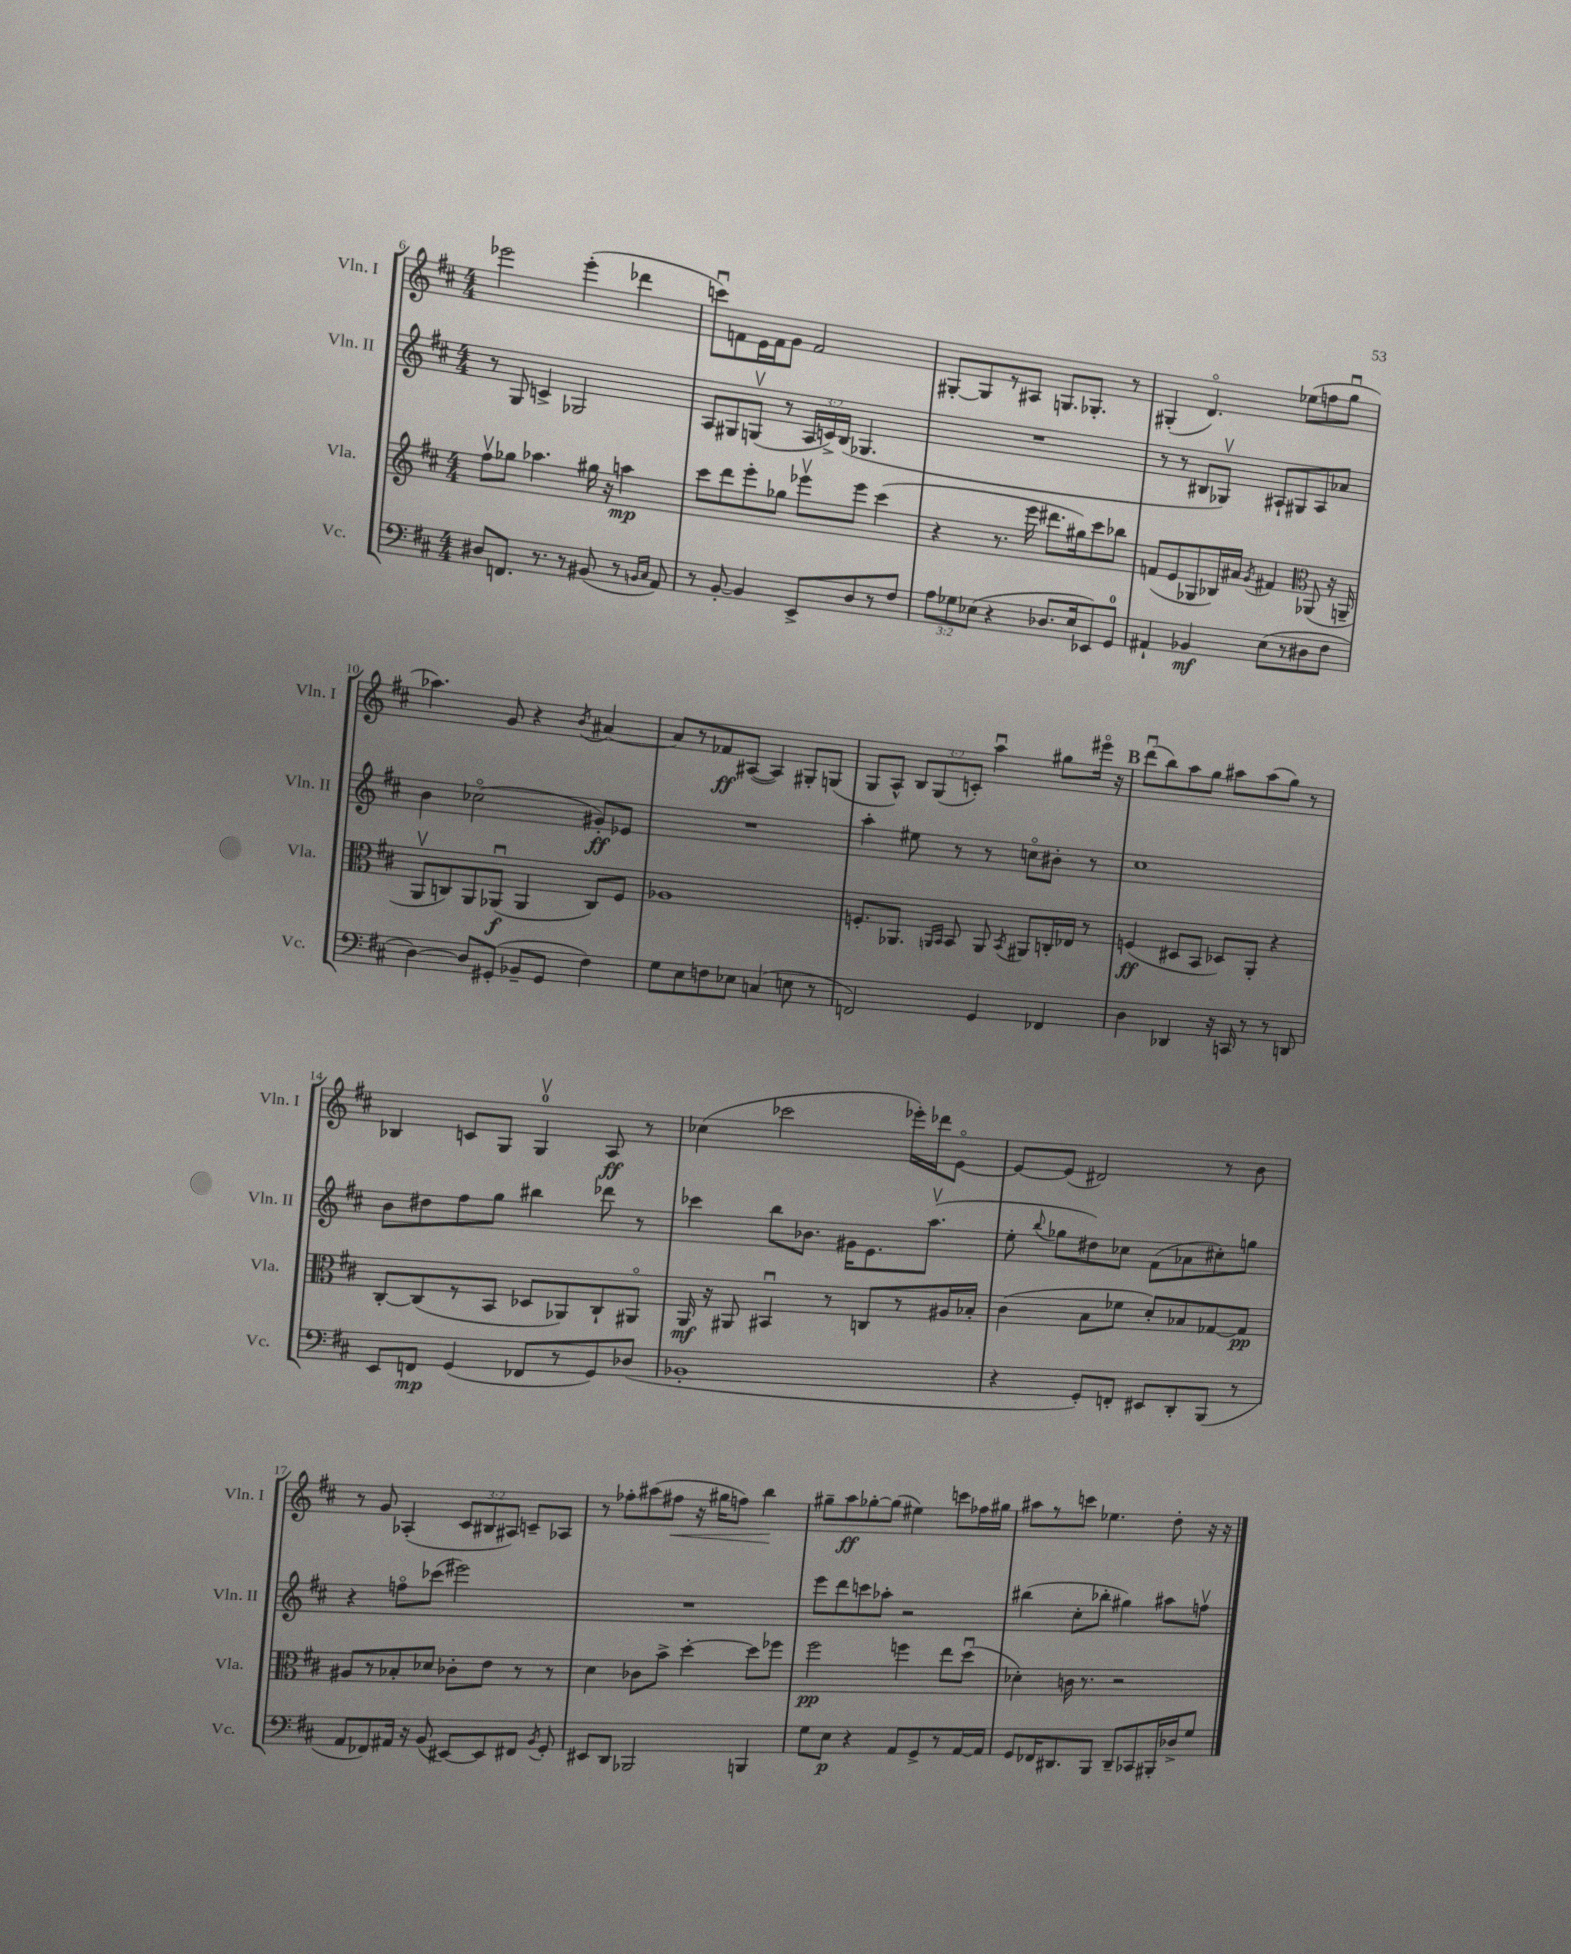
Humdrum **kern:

**kern	**kern	**kern	**kern
*staff4	*staff3	*staff2	*staff1
*clefF4	*clefG2	*clefG2	*clefG2
*k[f#c#]	*k[f#c#]	*k[f#c#]	*k[f#c#]
*M4/4	*M4/4	*M4/4	*M4/4
8D#	8ff#v	8r	2eee-
8.FF	8gg-	8G	.
.	4.aa-	4c^	.
8.r	.	.	.
8r	.	2G-	(4eee-'
(8BB#	16gg#	.	.
.	16r	.	.
8r	4aa	.	4ddd-
16qqBB	.	.	.
16qqC#	.	.	.
8AA)	.	.	.
=	=	=	=
8r	8ccc#	8A	8cccu)
[8BB'	8ddd	8G#	8f
4BB]	8eee'	(8Gv	16e
.	.	.	16f
.	8gg-	8r	8g
8EE^	8eee-v	24A	2f
.	.	24c^)	.
.	.	(24B	.
8D	8eee-	4.G-	.
8r	(4ccc#	.	.
8F#	.	.	.
=	=	=	=
12A	4r	1r	[8G#'
12G-	.	.	.
.	.	.	8G#]
(12E-	.	.	.
4r	8.r	.	8r
.	.	.	8A#
.	16eee	.	.
8.D-	8.ddd#	.	8.G
16E-	16gg#)	.	8.G-'
8EE-)	8ccc#	.	.
8GG	8bb-	.	8r
=	=	=	=
4AA#`	(8f	8r	(4G#'
.	8e	8r	.
4BB-	8G-	8B#	4.do)
.	16B-)	8G-v)	.
.	16a#	.	.
.	8qg	.	.
(8E	4f#	8A#`	.
8r	.	8G#	(8ee-
*	*clefC3	*	*
8D#	(8AA-	8A#	8ff
8F#	16r	8a-	8ggu
.	16AA~	.	.
=	=	=	=
[4D)	8AAv	4b	4.aa-)
.	8C)	.	.
8D]	8AA	(2cc-o	.
(8GG#'	(8AA-u	.	8g
8BB-~	4AA-	.	4r
8GG#	.	.	.
.	.	.	8qb
4F#)	8C)	8g#')	[4a#
.	8F#	8e-	.
=	=	=	=
8G	1A-	1r	8a#]
8E	.	.	8r
8F	.	.	8f-
8E-	.	.	([8A#
(4C	.	.	4A#])
8E	.	.	8G#'
8r	.	.	(8G
=	=	=	=
2FF)	8.F'	4aa'	8G
.	.	.	8A^^)
.	8.AA-	.	.
.	.	8ee#	12B
.	.	.	(12G
.	16qqAA	.	.
.	16qqBB	.	.
.	8BB	8r	.
.	.	.	12c')
4GG	8AA	8r	4aau
.	8qBB	.	.
.	8AA#	8cco	.
4FF-	16C'	8b#'	8gg#
.	16E-	.	.
.	8r	8r	16eee#o
.	.	.	16r
=	=	=	=
4D	(4F	1cc#	(8dddu
.	.	.	8bb)
4DD-	8D#	.	8aa
.	8BB	.	8gg
16r	8D-)	.	8aa#
16CC	.	.	.
8r	8AA'	.	(8aa#
8r	4r	.	8gg)
8DD	.	.	8r
=	=	=	=
8EE	[8C#'	8b	4B-
8FF	(8C#]	8dd#	.
(4GG	8r	8ff#	8c
.	8BB	8gg	8G
8FF-	8D-	4bb#	4Gv
8r	8AA-)	.	.
8GG)	8C#`	8ddd-	8A
(8D-	8AA#o	8r	8r
=	=	=	=
1BB-'	16AA	4ccc-	(4cc-
.	16r	.	.
.	8AA#	.	.
.	4BB#u	8bb	2ccc-
.	.	8.b-	.
.	8r	.	.
.	.	16g#	.
.	8C	8.e	.
.	8r	.	16eee-')
.	.	(8.aav	16ddd-
.	16A#	.	[8eo
.	16B-'	.	.
=	=	=	=
4r	(4c#	8ee'	8e_
.	.	8qqbb	.
.	.	8gg-	(8e]
8GG')	8B	8dd#)	2d#)
8FF'	8f-	8cc-	.
8EE#	8d')	(8f#	.
8DD'	8B-	8a-	.
(8BBB	[8G-	8cc#')	8r
8r	8G-]	8gg	8b
=	=	=	=
8AA	8A#	4r	8r
8FF-)	8r	.	8g
16AA#	8B-'	8ffo	(4A-'
16r	.	.	.
(8BB	8d-	(8ccc-	.
[8EE#)	8c-'	2eee#)	12c#
.	.	.	12B#
8EE#]	8e	.	.
.	.	.	12A#)
8FF#	8r	.	8c~
8qBB	.	.	.
8GG'	8r	.	8A-
=	=	=	=
8EE#	4d	1r	8r
8DD	.	.	8ff-'
2BBB-	8c-	.	(8aa#
.	8b^	.	8ff#
.	[4dd'	.	16r
.	.	.	16gg#
.	.	.	8ff)
4BBB	8dd]	.	4bb
.	8ff-	.	.
=	=	=	=
8G	2ff#	8eee	8gg#~
8E	.	8ddd	8aa
4r	.	8ccc	[8gg-'
.	.	8aa-'	(8gg-]
8AA	4ff	2r	4ee#)
8GG^	.	.	.
8r	8ee	.	8ccc
[16AA	(8ddu	.	16ff-
16AA]	.	.	16gg#
=	=	=	=
8GG	4d-')	(4bb#	8aa#
16FF-	.	.	8r
8.DD#	.	.	.
.	16c	8cc#'	8ccc
.	8.r	.	.
8BBB	.	8bb-'	4.ee-
8DD#~	2r	4gg#)	.
8CC-	.	.	.
16BBB#'	.	8aa#	8dd'
16D-^	.	.	.
8G	.	8ffv	16r
.	.	.	16r
==	==	==	==
*-	*-	*-	*-
